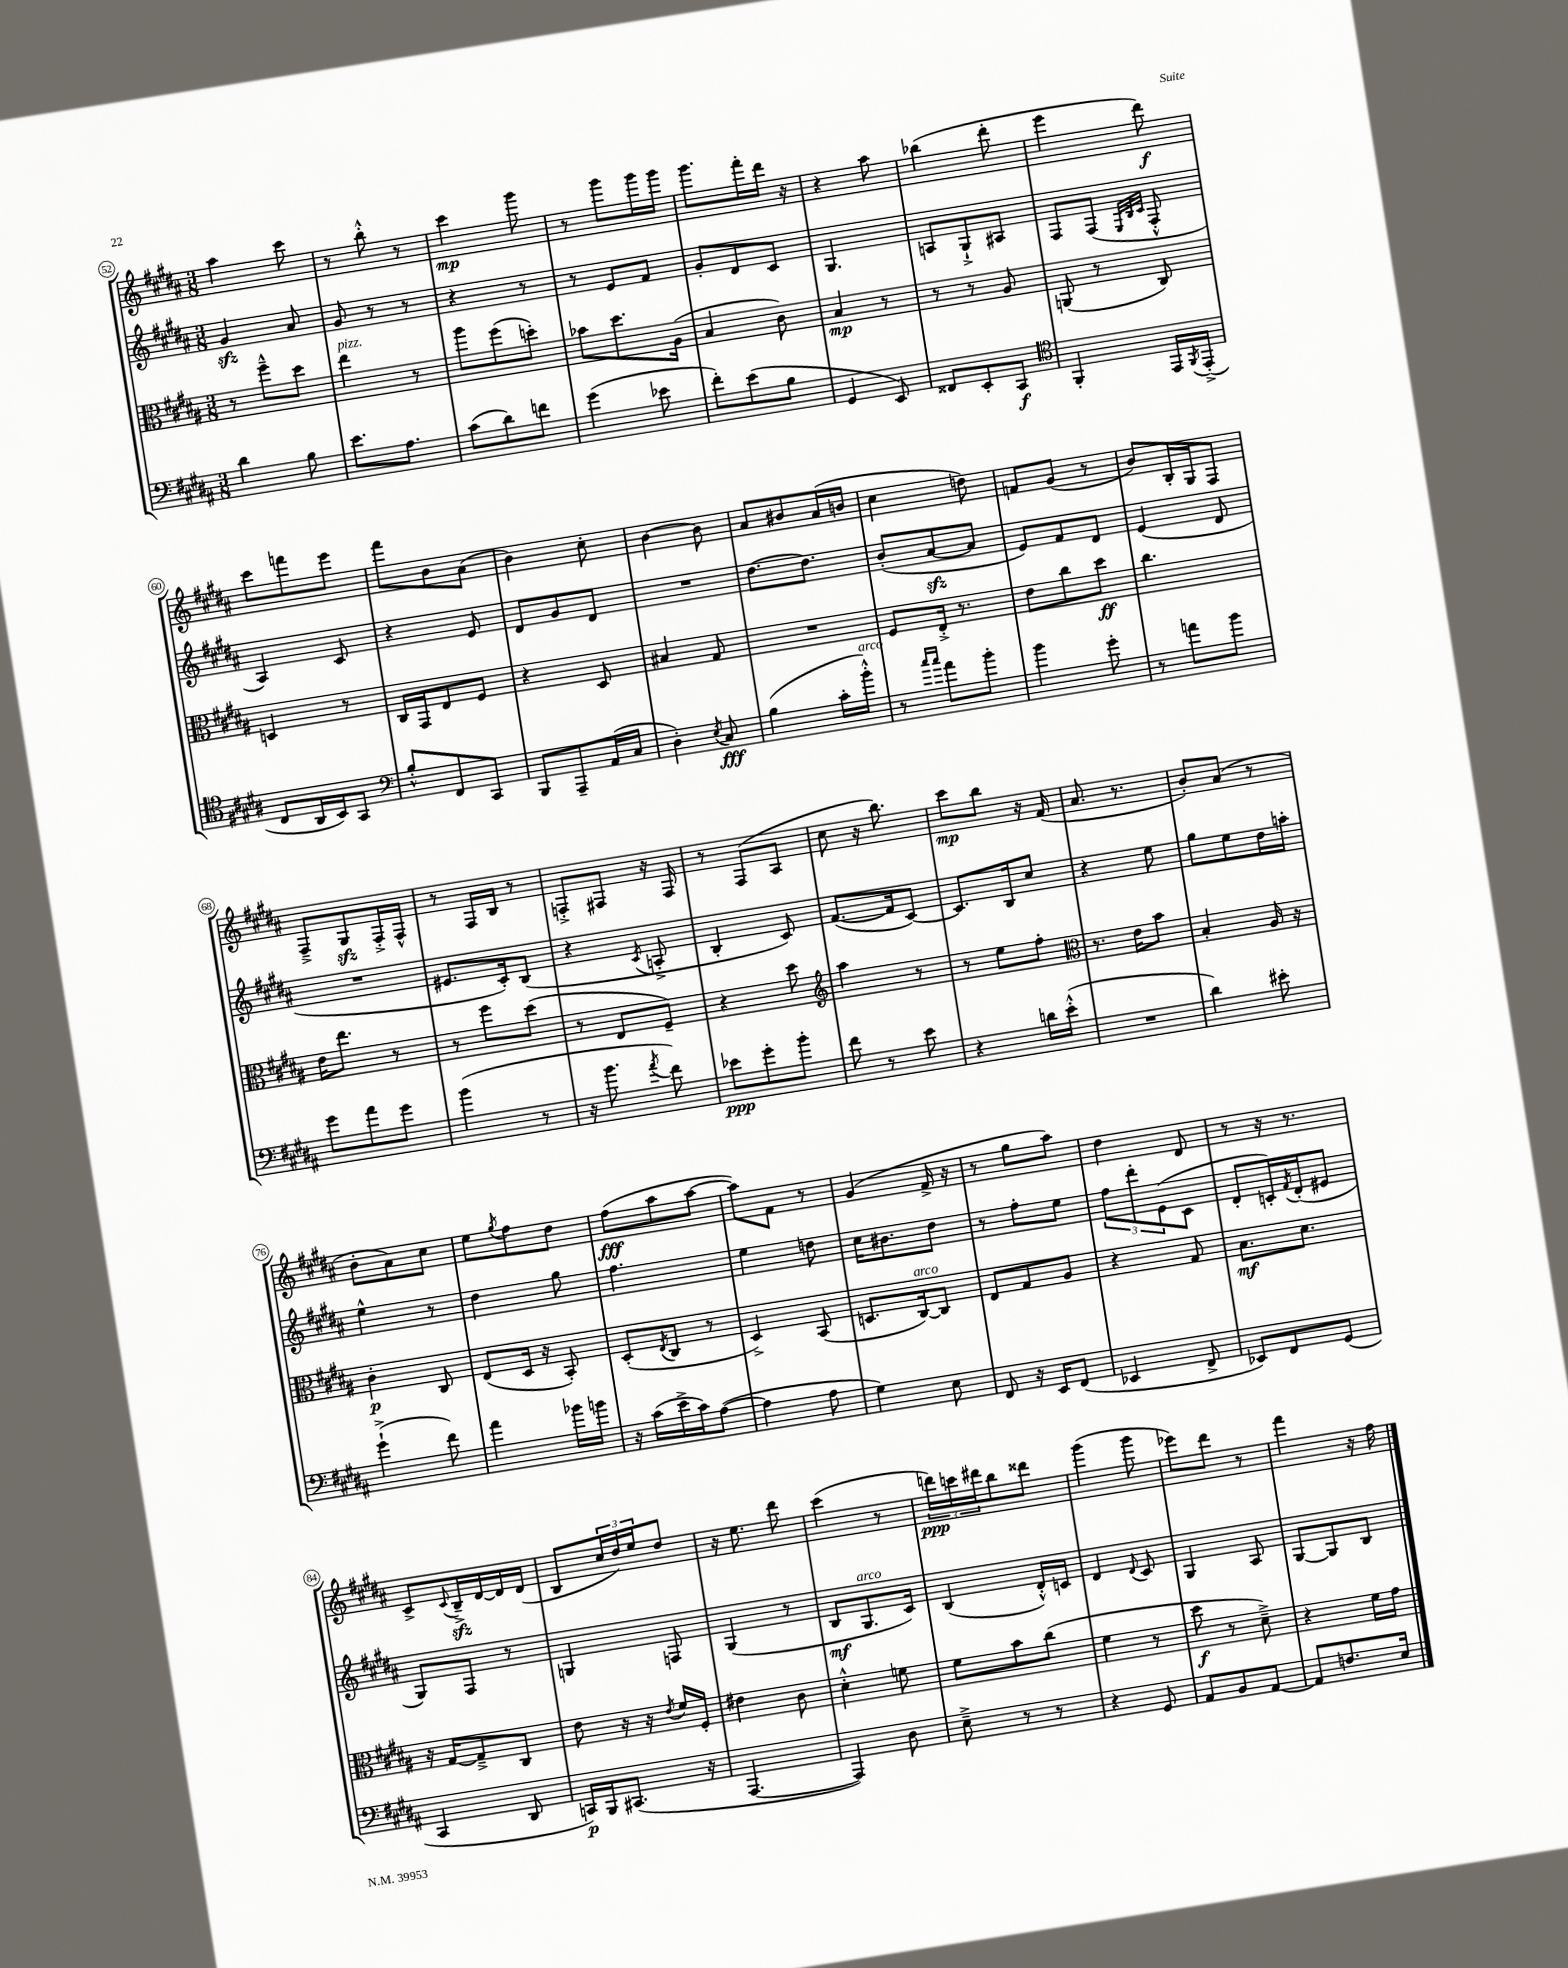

**kern	**kern	**kern	**kern
*staff4	*staff3	*staff2	*staff1
*clefF4	*clefC3	*clefG2	*clefG2
*k[f#c#g#d#a#]	*k[f#c#g#d#a#]	*k[f#c#g#d#a#]	*k[f#c#g#d#a#]
*M3/8	*M3/8	*M3/8	*M3/8
4d#\	8r	4g#/	4aa#\
.	8ff#~^^\L	.	.
8B\	8dd#\J	8a#/	8ccc#\
=	=	=	=
8.e\L	4ee\	8g#/	8r
.	.	8r	8bb'^^\
8.A#\J	.	.	.
.	8r	8r	8r
=	=	=	=
(8c#\L	8aa#\L	4r	4ccc#\
8d#\)	(8ff#\	.	.
8f\J	8dd'\J)	8r	8ggg#\
=	=	=	=
(4g#\	8b-\L	8r	8r
.	8.dd#\	8e/L	8ggg#\L
8e-\	.	8f#/J	16ggg#\L
.	(16A#\Jk	.	16ggg#\JJ
=	=	=	=
8f#'\L)	4B/	8g#'/L	8.ggg#\L
(8e\	.	8d#/	.
.	.	.	16fff#'\L
8B\J	8c#\)	8c#/J	16ddd#\JJ
.	.	.	16r
=	=	=	=
4GG#/	4B/	4.G#/	4r
8EE/)	8r	.	8aa#\
=	=	=	=
8FF##/L	8r	8A/L	(4bb-\
8EE'/	8r	8G#`^/	.
8CC#/J	8A#/	8A#/J	8ddd#'\
=	=	=	=
*clefC4	*	*	*
4FF#'/	(8AA/	8F#/L	4eee\
.	8r	(8F#/J	.
.	.	32qqE/LLL	.
.	.	32qqB/	.
.	.	32qqc#/JJJ	.
16EE/LL	8C#/)	8F#'^^/	8ddd#\)
8qFF#/	.	.	.
(16EE'^/JJ	.	.	.
=	=	=	=
8C#/L	4D/	4A#/)	8ccc#\L
16AA#/L	.	.	8fff\
16BB/J)	.	.	.
8GG#/J	8r	8c#/	8eee\J
=	=	=	=
*clefF4	*	*	*
8B'^^/L	16C#/LL	4r	8fff#\L
.	16GG#/J	.	.
8FF#/	8E/	.	8b\
8CC#/J	8F#/J	8e/	(8a#\J
=	=	=	=
8BBB/L	4r	8d#/L	4b\)
8AAA#~/	.	8g#/	.
(16AA#/L	8D#/	8d#/J	8cc#'\
16C#/JJ	.	.	.
=	=	=	=
4D#'\)	4B#/	4.r	[4b\
8qE/	.	.	.
8C#/	8G#/	.	8b\]
=	=	=	=
(4B\	4.r	[8.dd#\L	8a#/L
.	.	.	8b#/
.	.	8.dd#\]J	.
16c#'\LL	.	.	(16a#/L
16b'^^\JJ)	.	.	16b/JJ
=	=	=	=
8r	8F#/L	(8b'/L	4cc#\
16qqcc#/LL	.	.	.
16qqcc#/JJ	.	.	.
8a#\L	16E'^/Jk	[8a#/	.
.	8.r	.	.
8b'\J	.	8a#/]J	8dd\)
=	=	=	=
4b\	8e\L	8e/L)	8f/L
.	8cc#\	8f#/	(8g#/J
8g#'\	8dd#\J	8d#/J	8r
=	=	=	=
8r	4.cc#\	(4e/	8b/L)
8a\L	.	.	16B'/L
.	.	.	16G#/J
8b\J	.	8d#/	8F#/J
=	=	=	=
8g#\L	16e\LK	4.r	8F#~^/L
.	8.ee\J	.	.
8a#\	.	.	8G#/
8g#\J	8r	.	16F#'^/L
.	.	.	16F#^^/JJ
=	=	=	=
(4b\	8r	8.e#/L	8r
.	8ff#\L	.	16F#/LL
.	.	16c#'/k)	16B/JJ
8r	(8dd#\J	(8B/J	8r
=	=	=	=
16r	8r	4r	8F'^/L
8.b\	.	.	.
.	8E/L	.	8F#/J
8qa#/	.	8qc#/	.
8f#\)	8F#~/J)	8A'^/	16r
.	.	.	16F#/
=	=	=	=
8e-\L	4r	4B'/	8r
8g#'\	.	.	(8F#/L
8b'\J	8dd#\	8c#/)	8A#/J
=	=	=	=
*	*clefG2	*	*
8f#\	4aa#\	([8.f#/L	8cc#\
8r	.	.	16r
.	.	16f#/]k	8.bb\)
8e\	8r	[8c#/J)	.
=	=	=	=
4r	8r	8.c#/]L	8ccc#\L
.	8ee\L	.	8bb\J
.	.	16B/k	.
16d\LL	8ff#'\J	8cc#/J	16r
(16e'^^\JJ	.	.	(16f#/
=	=	=	=
*	*clefC3	*	*
4.r	8.r	4r	8.a#/
.	16e\LK	.	8.r
.	8b\J	8ee\	.
=	=	=	=
4d#\)	4B'/	8gg#\L	8b'/L)
.	.	8ee\	(8a#/J
8e#'\	16A#/	16dd#\L	8r
.	16r	16aa'\JJ	.
=	=	=	=
(4g#`^\	4c#'\	4ee^^\	8b'\L
.	.	.	8a#\)
8f#\)	8C#/	8r	8cc#\J
=	=	=	=
4a#\	(8E/L	4dd#\	8ee\L
.	.	.	8qgg#/
.	16D#/Jk	.	8ff#\
.	16r	.	.
16b-\LL	8BB'/)	8gg#\	8dd#\J
16b\JJ	.	.	.
=	=	=	=
16r	(8D#'/L	4.ff#\	(8ff#\L
(16c#\LL	.	.	.
.	8qE/	.	.
16e^\	8C#/J	.	8aa#\
16c#\J)	.	.	.
([8A#\J	8r	.	[8aa#\J
=	=	=	=
4A#\]	4D#^/)	4ee\	8aa#\]L)
.	.	.	8f#\J
8A#\	(8BB/	8dd\	8r
=	=	=	=
4G#\)	8.D/L	16cc#\LK	(4g#/
.	.	8.b#\	.
.	[16C#/k)	.	.
8E\	8C#/]J	8dd#\J	16f#^/
.	.	.	16r
=	=	=	=
8FF#/	8E/L	8r	8r
16r	8G#/	8ff#'\L	8gg#\L
16EE/LK	.	.	.
(8FF#/J	8A#/J	8ee\J	8aa#\J)
=	=	=	=
4EE-/	4r	12ff#\L	4dd#\
.	.	12ddd#'\	.
.	.	(12e\	.
8FF#^/	8G#/	8c#\J	8d#/
=	=	=	=
8EE-/L)	8.B\L	8d#'/L	8r
8FF#/	.	16c'/L)	16r
.	.	8qf#/	.
.	8.d#\J	(16d#'/J	8.r
(8GG#/J	.	8e#/J	.
=	=	=	=
4CC#/	16r	8G#/L)	8c#^/L
.	[16G#/LK	.	.
.	.	.	8qqc#/
.	8G#~^/]	8F#/J	16B~^/L
.	.	.	[16d#/
8DD#/	8C#/J	8r	16d#/]
.	.	.	(16d#/JJ
=	=	=	=
16CC/LL)	8e\	4G/	8B/L
16BBB/J	.	.	.
(8.CC#/J	16r	.	24cc#/L
.	.	.	24dd#/)
.	16r	.	.
.	.	.	24ee/J
.	8qe/	.	.
.	16f#/LL	8F/	8dd#/J
16r	16F#'/JJ	.	.
=	=	=	=
[4.AAA#/	4e#\	(4G#/	16r
.	.	.	8.ee\
.	8c#\	8r	8ddd#\
=	=	=	=
4AAA#/])	4d#'^^\	8B/L	(4ccc#\
.	.	8.G#/	.
8D#\	8f\	.	8r
.	.	16c#/Jk)	.
=	=	=	=
8E~^\	8f#\L	(4B/	24ddd\LL)
.	.	.	24ccc\
.	.	.	24ddd#\J
8r	8b\	.	8bb\
8r	(8cc#\J	16d#'^^/LL)	8ddd##\J
.	.	16c/JJ	.
=	=	=	=
4r	4f#\	4d#/	(4ggg#\
.	.	8qqd#/	.
8GG#/	8r	8c#/	8ggg#\
=	=	=	=
8AA#/L	8dd#\	4G#/	8eee-\L)
8BB/	8r	.	8ddd#\J
[8AA#/J	8d#~^\)	8A#/	8r
=	=	=	=
8AA#/]L	4r	[8G#/L	4fff#\
8.F/	.	8G#/]	.
.	16f#\LL	8B/J	16r
16E/Jk	16g#\JJ	.	16ff#\
==	==	==	==
*-	*-	*-	*-
